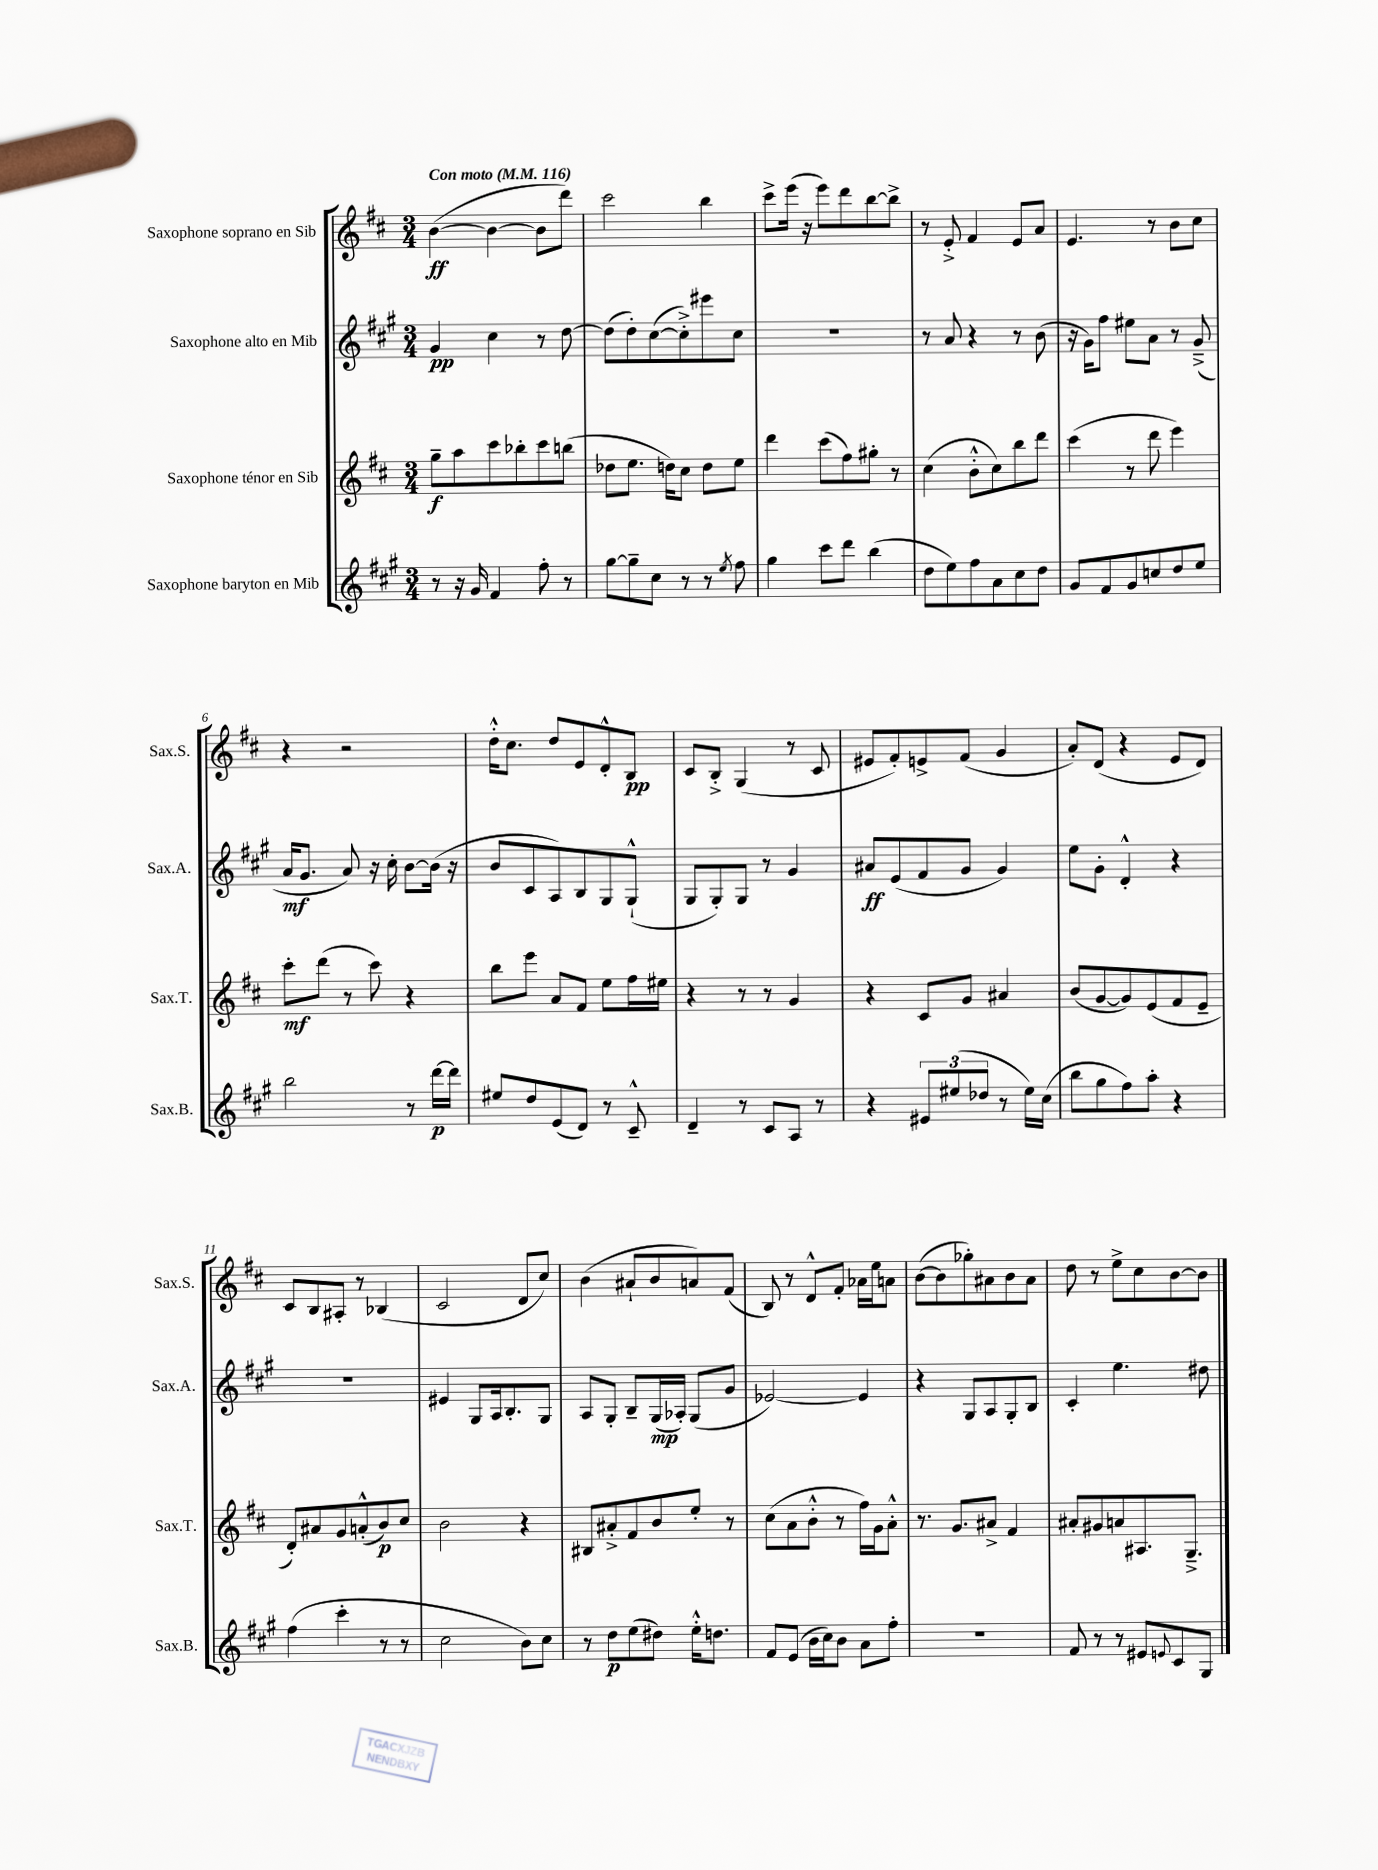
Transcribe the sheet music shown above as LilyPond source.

<<
\new StaffGroup <<
\new Staff = "s0" \with { instrumentName = "Saxophone soprano en Sib" shortInstrumentName = "Sax.S." } {
    \clef treble \key d \major \numericTimeSignature \time 3/4 \tempo "Con moto" 4 = 116
    b'4~\ff( b'4~ b'8 d'''8) |
    cis'''2 b''4 |
    cis'''8-> e'''16( r16 e'''8) d'''8 b''8~ b''8-> |
    r8 e'8-.-> fis'4 e'8 a'8 |
    e'4. r8 b'8 cis''8 |
    r4 r2 |
    d''16-.-^ cis''8. d''8 e'8 d'8-.-^ b8\pp |
    cis'8 b8-.-> g4( r8 cis'8 |
    eis'8 fis'8-.) e'8-> fis'8( g'4 |
    a'8-.) d'8( r4 e'8 d'8) |
    cis'8 b8 ais8-. r8 bes4( |
    cis'2 d'8 cis''8) |
    b'4( ais'8-! b'8 a'8) fis'8( |
    b8) r8 d'8-^ fis'8-. aes'16 e''16 a'8 |
    b'8~( b'8 ges''8-.) ais'8 b'8 ais'8 |
    d''8 r8 e''8-> cis''8 b'8~ b'8 \bar "|." |
}
\new Staff = "s1" \with { instrumentName = "Saxophone alto en Mib" shortInstrumentName = "Sax.A." } {
    \clef treble \key a \major \numericTimeSignature \time 3/4
    gis'4\pp cis''4 r8 d''8~ |
    d''8( d''8-.) cis''8~( cis''8-.->) eis'''8 cis''8 |
    R2. |
    r8 a'8 r4 r8 b'8( |
    r16 gis'16) fis''8 eis''8 a'8 r8 gis'8--->( |
    a'16\mf gis'8. a'8) r16 cis''16-. b'8~ b'16( r16 |
    b'8 cis'8 a8) b8 gis8 gis8-!-^( |
    gis8 gis8-.) gis8 r8 gis'4 |
    ais'8\ff e'8( fis'8 gis'8 gis'4) |
    e''8 gis'8-. d'4-.-^ r4 |
    R2. |
    eis'4 gis8 a16 b8.-. gis8 |
    a8 gis8-. b8-- gis16\mp( aes16-.) gis8( gis'8 |
    ees'2~) ees'4 |
    r4 gis8 a8 gis8-. b8 |
    cis'4-. e''4. dis''8 \bar "|." |
}
\new Staff = "s2" \with { instrumentName = "Saxophone ténor en Sib" shortInstrumentName = "Sax.T." } {
    \clef treble \key d \major \numericTimeSignature \time 3/4
    g''8--\f a''8 cis'''8 bes''8-. cis'''8 b''8( |
    des''8 e''8. d''16) cis''8 d''8 e''8 |
    d'''4 cis'''8( fis''8) gis''8-. r8 |
    cis''4( b'8-.-^ cis''8) b''8 d'''8 |
    cis'''4( r8 d'''8 e'''4) |
    cis'''8-.\mf d'''8( r8 cis'''8) r4 |
    b''8 e'''8 a'8 fis'8 e''8 fis''16 eis''16 |
    r4 r8 r8 g'4 |
    r4 cis'8 g'8 ais'4 |
    b'8( g'8~ g'8) e'8( fis'8 e'8-- |
    d'8-.) ais'8 g'8 a'8-.-^( b'8\p) cis''8 |
    b'2 r4 |
    bis8 ais'8-.-> fis'8 b'8 e''8-. r8 |
    cis''8( a'8 b'8-.-^ r8 fis''16) g'16 a'8-.-^ |
    r8. g'8. ais'8-> fis'4 |
    ais'8-. gis'8 a'8 ais8. g8.---> \bar "|." |
}
\new Staff = "s3" \with { instrumentName = "Saxophone baryton en Mib" shortInstrumentName = "Sax.B." } {
    \clef treble \key a \major \numericTimeSignature \time 3/4
    r8 r16 gis'16 fis'4 fis''8-. r8 |
    gis''8~ gis''8-- cis''8 r8 r8 \acciaccatura { e''8 } fis''8 |
    gis''4 cis'''8 d'''8 b''4( |
    d''8 e''8) fis''8 a'8 cis''8 d''8 |
    gis'8 fis'8 gis'8 c''8 d''8 e''8 |
    b''2 r8 d'''16~\p d'''16 |
    eis''8 d''8 e'8( d'8) r8 cis'8---^ |
    d'4-- r8 cis'8 a8 r8 |
    r4 \tuplet 3/2 { eis'8 eis''8( des''8 } r8 eis''16) cis''16( |
    b''8 gis''8 fis''8) a''8-. r4 |
    fis''4( cis'''4-. r8 r8 |
    cis''2 b'8) cis''8 |
    r8 d''8\p e''8( dis''8) e''16-.-^ d''8. |
    fis'8 e'8( b'16 cis''16) b'8 a'8 fis''8-. |
    R2. |
    fis'8 r8 r8 eis'8 \appoggiatura { e'8 } cis'8 gis8 \bar "|." |
}
>>
>>
